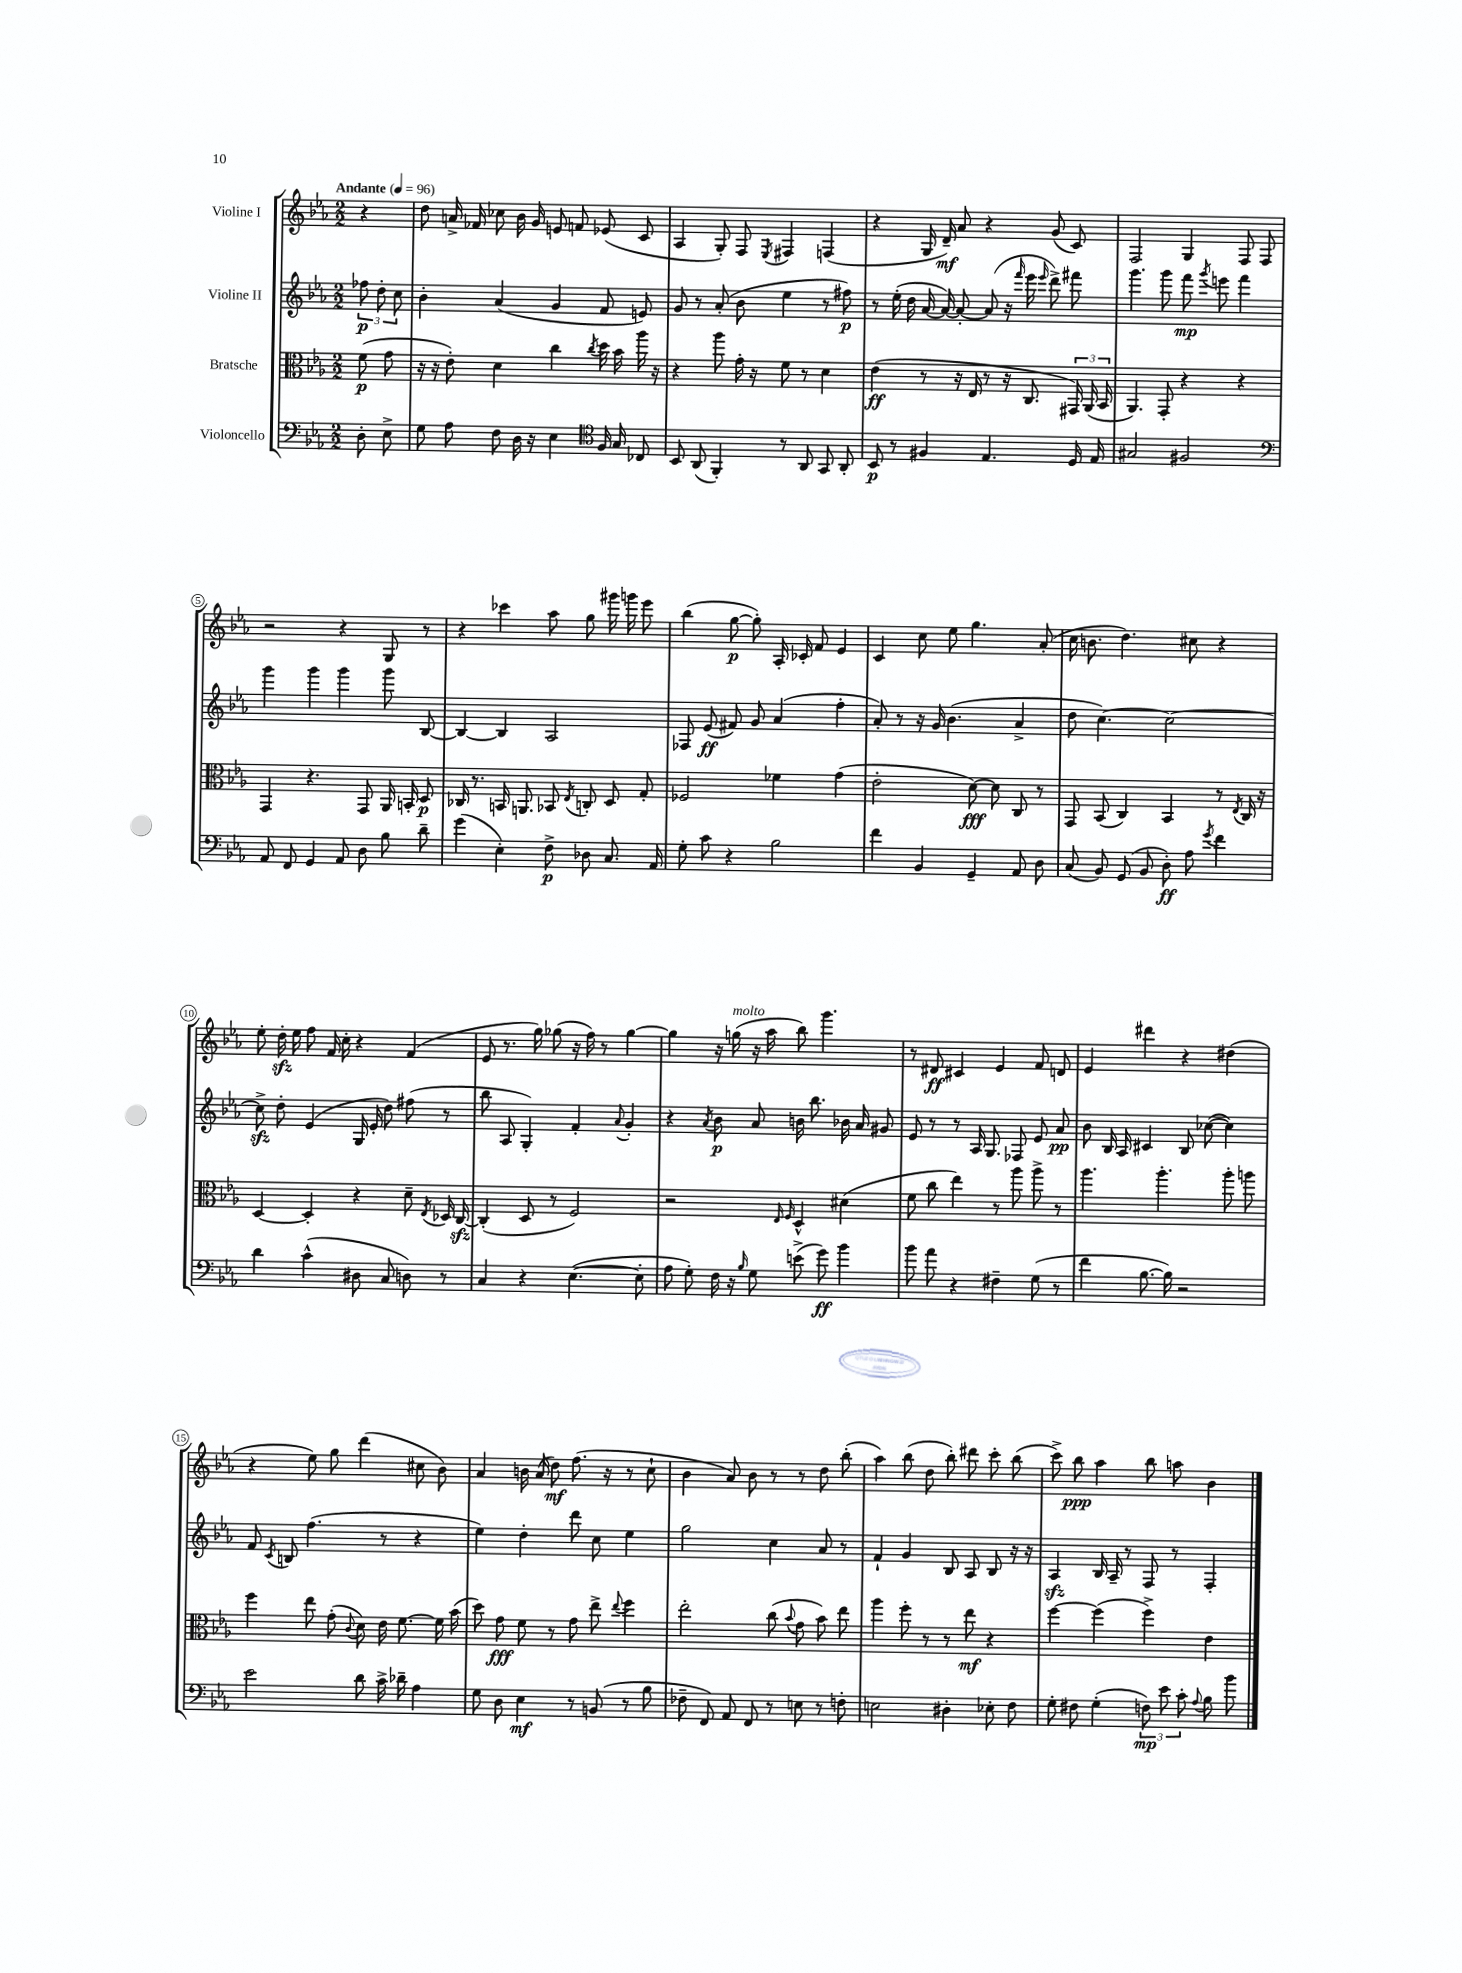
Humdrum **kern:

**kern	**kern	**kern	**kern
*staff4	*staff3	*staff2	*staff1
*clefF4	*clefC3	*clefG2	*clefG2
*k[b-e-a-]	*k[b-e-a-]	*k[b-e-a-]	*k[b-e-a-]
*M2/2	*M2/2	*M2/2	*M2/2
*MM96	*MM96	*MM96	*MM96
8D'	(8f	12ff-	4r
.	.	12dd'	.
8E-^	8g	.	.
.	.	12cc	.
=	=	=	=
8G	16r	4b-'	8dd
.	16r	.	.
8A-	8e-')	.	16a^
.	.	.	16f-
8F	4d	(4a-	8cc-
16D	.	.	16b-
16r	.	.	16g
4E-	4cc	4g	8e
.	.	.	8f
*clefC4	*	*	*
.	8qcc	.	.
16F	16dd	8f	(8e-
16G	16b-	.	.
8C-	16aa-	8e)	8c
.	16r	.	.
=	=	=	=
8BB-	4r	8g	4A-
(8AA-	.	8r	.
4FF')	8aa-	(8a-'	8G')
.	16g'	8b-	8F
.	16r	.	.
.	.	.	8qE-
8r	8f	4ee-	4F#
8AA-	8r	.	.
8GG	4d	8r	(4F
8AA-'	.	8ff#)	.
=	=	=	=
8BB-	(4e-	8r	4r
8r	.	(16ee-'	.
.	.	16dd	.
4F#	8r	[16a-	16G
.	.	16a-_)	16d~)
.	16r	8a-'_	8a-
.	16E-	.	.
4.E-	8r	(8a-]	4r
.	16r	16r	.
.	.	16qqfff	.
.	8.C	16eee-	.
.	.	16qqeee-	.
.	.	8ddd^)	(8g
16D	24GG#)	8fff#	8c)
.	(24AA-	.	.
16E-	.	.	.
.	24BB-	.	.
=	=	=	=
2G#	4.AA-)	4.ggg	2F
.	8GG'	8ggg	.
2F#	4r	8fff	4G
.	.	8qggg	.
.	.	8eee	.
.	4r	4fff	8F
.	.	.	8F
=	=	=	=
*clefF4	*	*	*
8AA-	4GG	4ggg	2r
8FF	.	.	.
4GG	4.r	4ggg	.
8AA-	.	4ggg	4r
8D	8GG	.	.
8B-	16AA-	8ggg	8G
.	16BB'	.	.
8d~	8D	[8B-	8r
=	=	=	=
(4g	16C-	4B-_	4r
.	8.r	.	.
4E-')	16BB	4B-]	4ccc-
.	8.AA	.	.
8F^	8BB-	2A-	8aa-
.	8qE-	.	.
8D-	8C'	.	8gg
8.C	8D	.	16ggg#
.	.	.	16ggg
.	8G'	.	8eee-
16AA-	.	.	.
=	=	=	=
8G'	2F-	8F-	(4bb-
8c	.	(8e-	.
4r	.	8f#)	[8gg
.	.	8g	8gg'])
2B-	4f-	(4a-	16A-'
.	.	.	16c-'
.	.	.	8f
.	(4g	4ff'	4e-
=	=	=	=
4f	2e-'	8a-')	4c
.	.	8r	.
4BB-	.	16r	8cc
.	.	16g	.
.	.	(4.b-	8ee-
4GG~	[8d)	.	4.gg
.	8d]	.	.
8AA-	8C	4a-^	.
8D	8r	.	(8a-'
=	=	=	=
(8C	8GG	8dd	16cc
.	.	.	8.b
8BB-)	(8BB-	[4.cc)	.
(8GG	4C)	.	4.dd)
8BB-	.	.	.
8D')	4BB-	2cc_	.
8A-	.	.	8cc#
8qg	.	.	.
4f	8r	.	4r
.	8qE-	.	.
.	16C	.	.
.	16r	.	.
=	=	=	=
4d	[4D	8cc^]	8ee-'
.	.	8dd'	16dd'
.	.	.	16ee-
(4c^^	4D']	(4e-	8ff
.	.	.	16f
.	.	.	16cc'
8D#	4r	16G	4r
.	.	16e-'	.
8C	.	8dd)	.
8D)	8d~	(8ff#	(4f
.	8qE-	.	.
8r	16D-	8r	.
.	[16C	.	.
=	=	=	=
4C	(4C']	8bb-	8e-
.	.	8A-	8.r
4r	8D	4G')	.
.	.	.	16gg)
.	8r	.	(8gg-
([4.E-	2F)	4f'	16r
.	.	.	16ff)
.	.	.	8r
.	.	8qqa-	.
.	.	4g'	[4gg-
8E-']	.	.	.
=	=	=	=
8A-	2r	4r	4gg-]
8G')	.	.	.
.	.	8qa-	.
16F	.	8b-	16r
16r	.	.	(16gg
16qqB-	.	.	.
8G	.	8a-	16r
.	.	.	16aa-
.	16qqE-	.	.
.	16qqF	.	.
(8e^	4D^^	16b	8bb-)
.	.	8.bb-	.
8g)	.	.	4.ggg
4b-	(4d#	16b-	.
.	.	16a-	.
.	.	8g#	.
=	=	=	=
8b-	8f	8e-	8r
8a-	8cc	8r	8d#
4r	4ee-)	8r	4c#
.	.	16A-	.
.	.	8.G	.
4F#~	8r	.	4e-
.	8aa-	8F-	.
(8G	8aa-^	8e-	8f
8r	8r	8a-	8d
=	=	=	=
4f	4.aa-	8b-	4e-
.	.	16B-	.
.	.	16A-	.
[8.B-	.	4c#	4ddd#
.	4.aa-'	.	.
16B-])	.	.	.
2r	.	8B-	4r
.	.	([8cc-	.
.	8aa-'	4cc-])	(4dd#
.	8aa	.	.
=	=	=	=
2e-	4ff	8f	4r
.	.	8qc	.
.	.	8B	.
.	8ee-	(4.ff	8ee-)
.	(8g'	.	8gg
.	8qqc	.	.
8d	8d)	.	(4ddd
16c^	16e-	8r	.
16d-~	[8.f	.	.
4A-	.	4r	8cc#
.	16f]	.	8b-)
.	(16b-	.	.
=	=	=	=
8G	8dd)	4ee-)	4a-
8D	8g	.	.
4E-	8f	4dd'	16b
.	.	.	(16a-
.	8r	.	8dd)
8r	8g	8ddd	(8.ff
(8BB	8ee-^	8cc	.
.	.	.	16r
.	8qqee-	.	.
8r	4ff	4ee-	8r
8B-	.	.	8cc`
=	=	=	=
8F-~	2ee-'	2gg	4b-
8FF)	.	.	.
8AA-	.	.	8a-)
8FF	.	.	8b-
8r	(8cc	4cc	8r
.	8qqb-	.	.
8E	8g	.	8r
8r	8b-)	8a-	8dd
8F'	8ee-	8r	(8bb-'
=	=	=	=
2E	4aa-	4f`	4aa-)
.	8ff'	4g	(8bb-
.	8r	.	8dd
4D#'	8r	8B-	8bb-')
.	8ee-	8A-	8ddd#
8E-'	4r	8B-	8ccc'
8F	.	16r	(8bb-
.	.	16r	.
=	=	=	=
8G'	[4ff	4A-	8ccc^)
8F#	.	.	8bb-
(4G'	(4ff]	16B-	4aa-
.	.	16A-~	.
.	.	8r	.
12F)	4ff^)	8F	8bb-
12e-	.	.	.
.	.	8r	8aa
12c'	.	.	.
8qqA-	.	.	.
8B-	4e-	4F'	4b-
8b-	.	.	.
==	==	==	==
*-	*-	*-	*-
